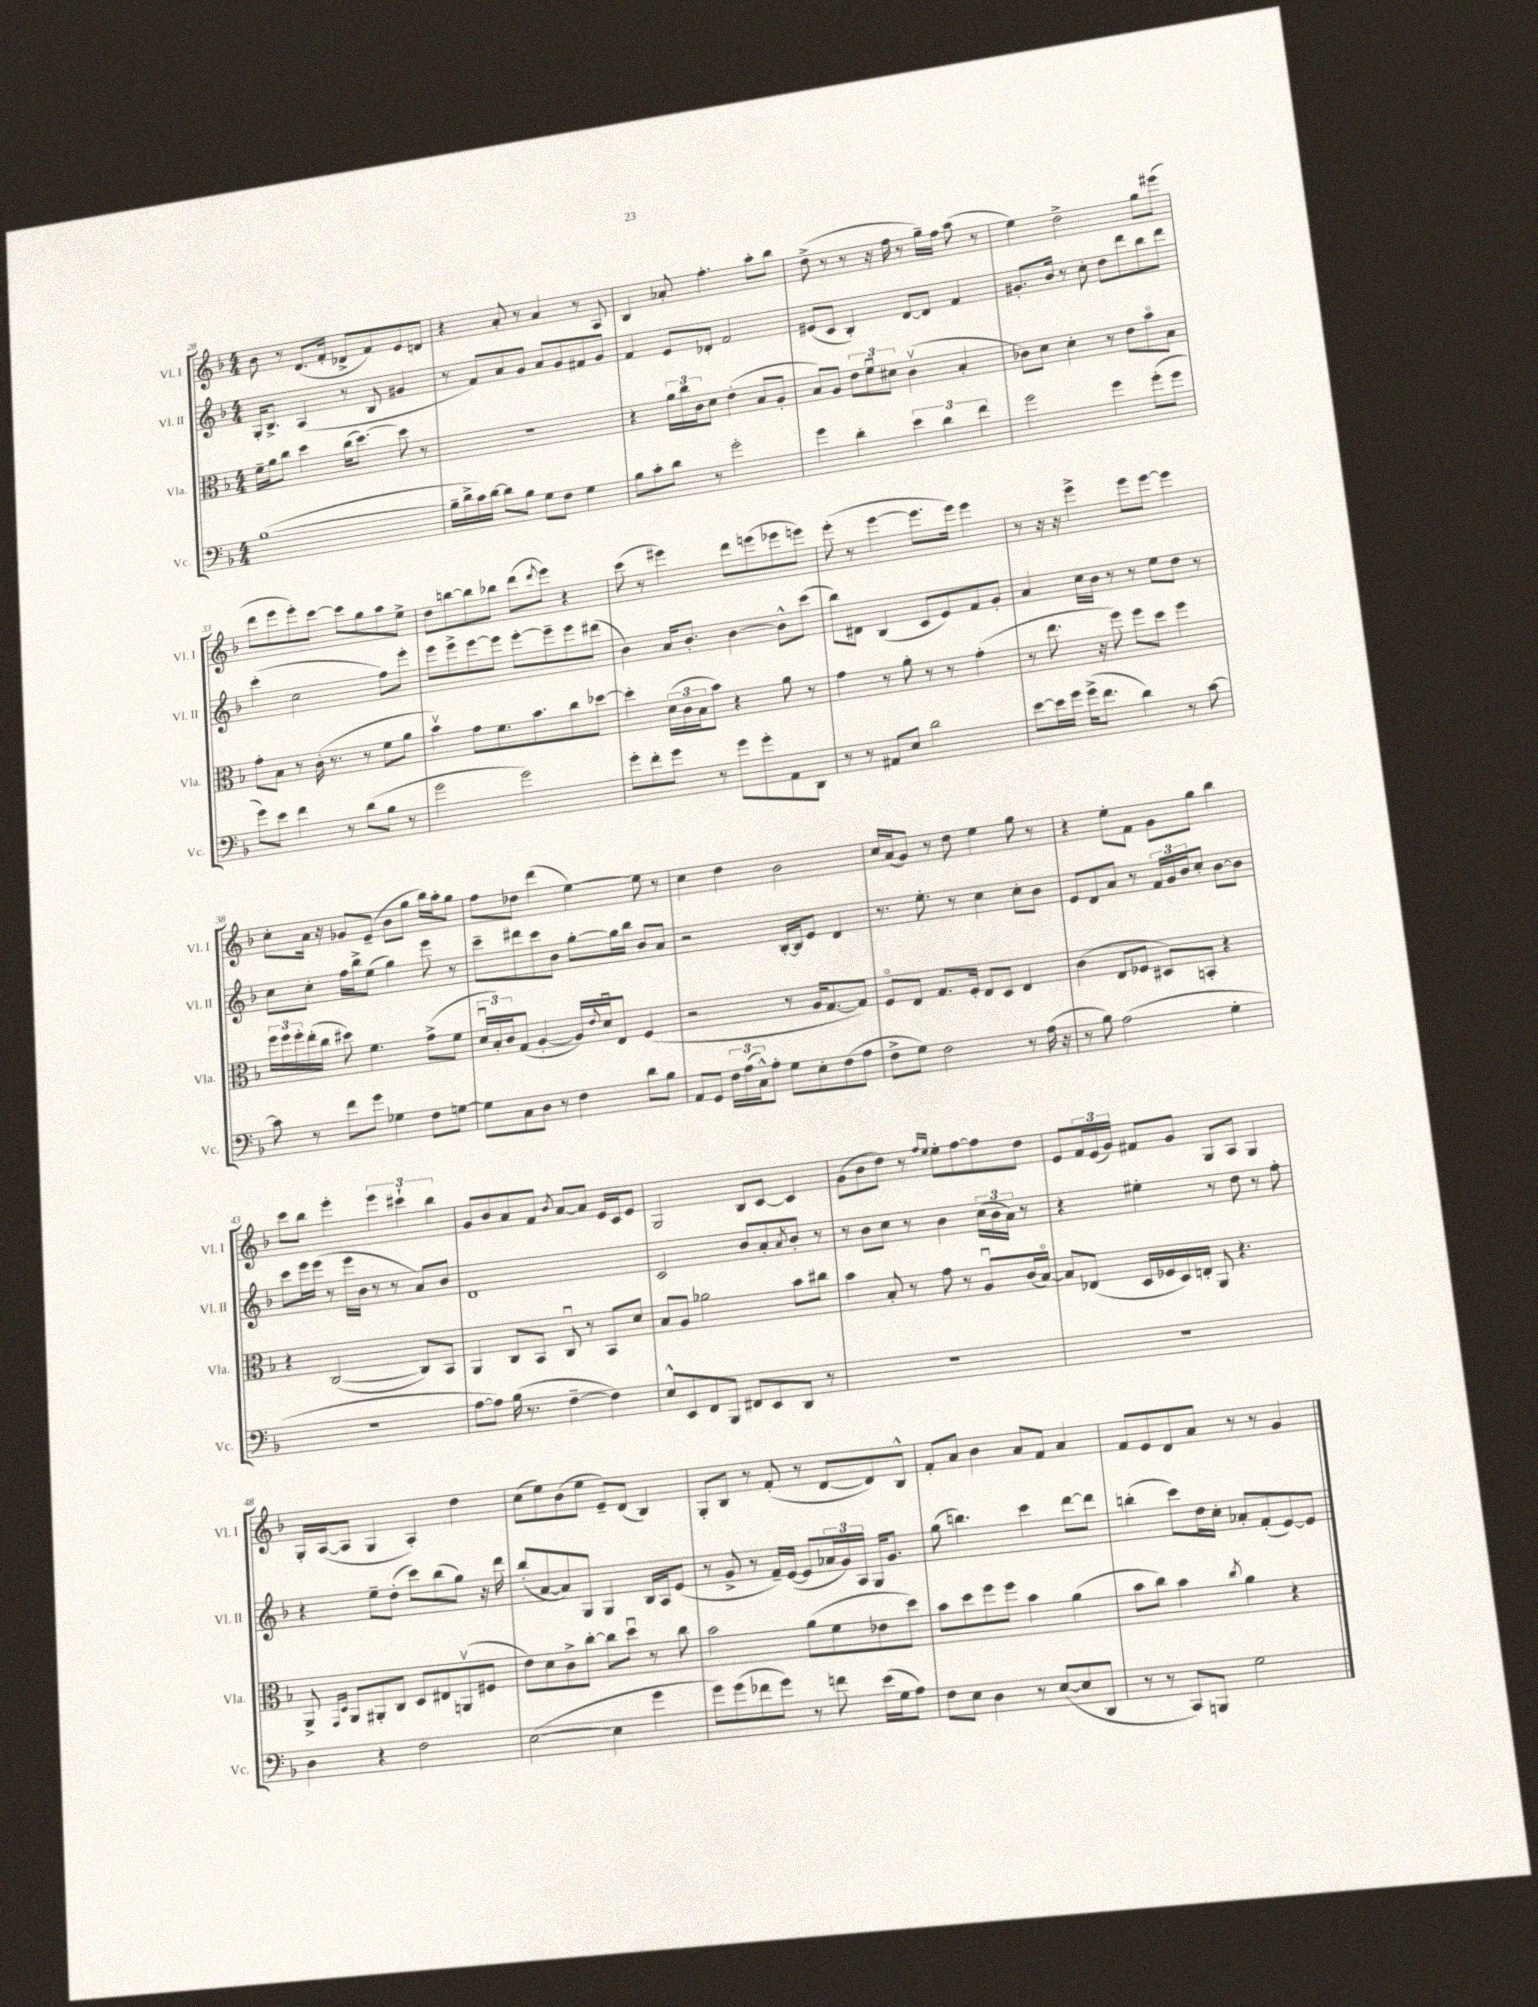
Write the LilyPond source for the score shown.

<<
\new StaffGroup <<
\new Staff = "s0" \with { instrumentName = "Vl. I" shortInstrumentName = "Vl. I" } {
    \clef treble \key f \major \numericTimeSignature \time 4/4
    bes'8 r8 d'8.( f'16-. des'8-> f'8) e'8 d'8 |
    r4 a'8-. r8 a'4 r8 a8 |
    bes4 aes'8-. f''4.-. a''8-. bes''8 |
    d''8->( r8 r8 r16 f''16 r8 g''16--) f''16 a''8( r8 |
    e''4) d''2-> g''8 eis'''8( |
    d'''8 e'''8 e'''8-.) c'''8~ c'''8 g''8 a''8 e''8-> |
    d''8 b''8~ b''8 bes''8 d'''8( \acciaccatura { d'''8 } e'''8) r4 |
    c'''8( r8 eis'''4) d'''8 e'''8( ees'''8 e'''8) |
    e'''8-.( r8 e'''4~ e'''8. e'''16) e'''4 |
    r8 r16 r16 e'''4-> e'''8 e'''8~ e'''4 |
    c''8-. a'16 r16 ges'8 e'8--( bes'8 g''8 bes''16) a''16-. g''8 |
    f''8 des''8 d'''4( e''4~) e''8 r8 |
    c''4 d''4 bes'2 |
    c''16 a'16( g'8) r8 d''8 e''4 g''8 r8 |
    r4 e''8-. f'8 g'8 g''8 bes''4 |
    c'''8 bes''8 e'''4-. \tuplet 3/2 { e'''4 cis'''4-! bes''4 } |
    g'8 bes'8 a'8 f'8 \acciaccatura { bes'8 } a'8~ a'8 e'16 c'16 e'8 |
    g2 bes8 c'8~ c'4 |
    g'8( bes'8 d''8) r8 \grace { f''16 e''16 } e''8-. f''8~ f''8 d''8 |
    e'8 \tuplet 3/2 { f'16 e'16( g'16) } fis'8 g'8 g8 a8 g4 |
    g16-. a16~( a8 g4 a4-.) d''4 |
    c''8( e''8) bes'8( e''8 e'8--) d'8( bes4) |
    g8-. bes8 r8 f'8-.( r8 d'8~ d'8) bes8-^ |
    f'8-. a'8 bes'4 a'8 f'8 a'4 |
    f'8 e'8 d'8 a'8 r8 r8 g'4 \bar "|." |
}
\new Staff = "s1" \with { instrumentName = "Vl. II" shortInstrumentName = "Vl. II" } {
    \clef treble \key f \major \numericTimeSignature \time 4/4
    g16-. bes8.-> a4( r8 bes8 gis'4 |
    r8 f'8) a'8 g'8 a'8 g'8 fis'8 g'8 |
    f'4 e'8 des'8-. f'2 |
    eis'8( c'8 bes4-.) d'8~ d'8 f'4 |
    gis'8.-. bes'16 r8 c''8-. d''8 d'''8 bes''8 d'''8 |
    c'''4-.( c''2 f''8) e'''8-. |
    e'''8 e'''8-> e'''8~ e'''8 e'''8~-. e'''8-- e'''8 dis'''8( |
    bes'4) a'16 bes'8.-. bes'4~ bes'8-^ c'''8( |
    bes''8) dis'8 bes4( c'8 e'8) f'8 g'8-. |
    a'4 c''16 bes'16 r8 r8 e''8 d''8 r8 |
    c''8 c''8-. f''16 bes''16-> e''8( g''4) e'''8 r8 |
    c'''8-- dis'''8 c'''8 bes'8 g''8~-. g''16 bes''16 bes'8 a'8 |
    r2 bes16~-. bes16 e'8 d'4 |
    r8. e''8.-. r8 c''4 c''8-. bes'8 |
    e'8 d'8 a'8 r8 \tuplet 3/2 { f'16 g'16 bes'16 } c''8-. bes'8~ bes'8 |
    c'''8 e'''16 e'''16( r8 e'''16 bes'16 r8 r8 a'8) bes'8 |
    d'1 |
    c'2 bes'8 a'8-. \acciaccatura { a'8 } bes'8-. r8 |
    r8 bes'8 c''8 r8 bes'4 \tuplet 3/2 { c''16( bes'16 a'16) } r8 |
    r4 eis''4-. r8 d''8 r8 f''8-. |
    r4 e''8-- d''8-.( c'''8) bes''8( g''8) r16 d'''16 |
    bes''8-.( a'8~ a'8) g8 g4 bes16 a16 e'8( |
    r8 g'8-> r8 f'16--) e'16~( e'8 \tuplet 3/2 { aes'16 g'16) a16 } g16 g'8. |
    g''8( b''4.) c'''4 d'''8~ d'''8 |
    b''4-.( c'''8) d''16 c''16-. aes'8-. f'8-.( e'8~) e'8 \bar "|." |
}
\new Staff = "s2" \with { instrumentName = "Vla." shortInstrumentName = "Vla." } {
    \clef alto \key f \major \numericTimeSignature \time 4/4
    f'16-- a'16 c''8 d''4 c''16( d''8.~) d''8 r8 |
    R1 |
    r4 \tuplet 3/2 { a'16 c''16 c'16 } d'8 e'4-.( bes8 a8-. |
    bes8) a8 \tuplet 3/2 { e'8 f'8\downbow dis'8 } c'4\upbow( bes4-. |
    ces'8) d'8 d'4-. r8 e'8 bes'8\flageolet bes8 |
    g'8-. bes8 r8 c'16-.( r8. r8 f'8 a'8 |
    bes'4\upbow) g'8 f'8. bes'8. c''8 des''8~ |
    des''4-. \tuplet 3/2 { d'16( c'16 bes16 } bes'8) r4 a'8 r8 |
    g'4 r8 a'8-. r8 r8 g'4-.( |
    r8 e''8. r16 f''8) f''8 d''8 f''4 |
    \tuplet 3/2 { f''16 f''16 f''16-. } e''16-.( c''16 dis''8) f'4. g'8->( f'8 |
    \tuplet 3/2 { d'16\downbow bes16-.) c'16 } g8( a4~-. a16) \appoggiatura { e'8 } d'16\downbow e8 f4( |
    r2 r8 a16 g8.~ g8) |
    f8\flageolet e8 g8. f16-. e8 d8 e4 |
    c'4( e8 fes8 dis8) b,8-. r4 |
    r4 c2~( c8) bes,8 |
    a,4 c8 bes,8 c8\downbow r8 bes,8 d'8 |
    bes8 a8 aes'2 bes'8 cis''8 |
    bes'4 bes8-. r8 g'8 r8 a8\downbow c'16( bes16~\flageolet) |
    bes8 ees8( d16 fes16 d16) e16-. a,8 r4. |
    a,8-> \grace { g,16 d16 } a,8 ais,8-. c8 d8 eis8 a,8\upbow( fis8 |
    e'8) d'8 c'8-> c''8~-. c''8 d''8\downbow r8 c''8 |
    bes'2 a'8( f'8 ees'8 d''8) |
    bes'8 d''8 f''8 f''8 bes'4 a'4( |
    bes'8 c''8) bes'4 \acciaccatura { c''8 } a'4 r4 \bar "|." |
}
\new Staff = "s3" \with { instrumentName = "Vc." shortInstrumentName = "Vc." } {
    \clef bass \key f \major \numericTimeSignature \time 4/4
    bes1~( |
    bes16-- d'16-> c'16) d'16~ d'8 bes8 g8 f8 g4 |
    bes8 c'8-. d'8 r8 g'2-. |
    g'4 d'4-. \tuplet 3/2 { e'4 d'4 f'4 } |
    g'2 g'4 g'8-.( g'8 |
    g'8) e'8 f'4 r8 d'8( bes8 r8 |
    g'2 g'2) |
    g'8-. f'8-. g'8 r8 g'8 g'8-. a,8 d,8 |
    r8 r8 ais,8 e8 d'2 |
    e'8~ e'16 g'16 g'16->( f'8. d'4) r8 c'8~ |
    c'8 r8 f'8 g'8 ges4 f8 g8~ |
    g8 c8 d8 r8 f4 d'8 bes8 |
    a,8 g,8 \tuplet 3/2 { f16 a16( c16-^) } a8-. g8 e8-. f8( a8 |
    f8-> g8) f2 r8 a16( r16 |
    r8 bes8) a2( g4-. |
    R1 |
    a8~ a8) bes16( r8. f4~-- f4) |
    e8-^ e,8 f,8 bes,,8 fis,8 e,8 d,8 r8 |
    R1 |
    R1 |
    d4 r4 f2 |
    e2~( e4 g'4 |
    g'8) g'8( fes'8 g'8) r8 f'8 e'16( g16 a8) |
    f8 e8 d4 r8 e8~( e8 d,8 |
    r8 r8 c,8) b,,8 g2 \bar "|." |
}
>>
>>
\layout { \context { \Score currentBarNumber = #28 } }
